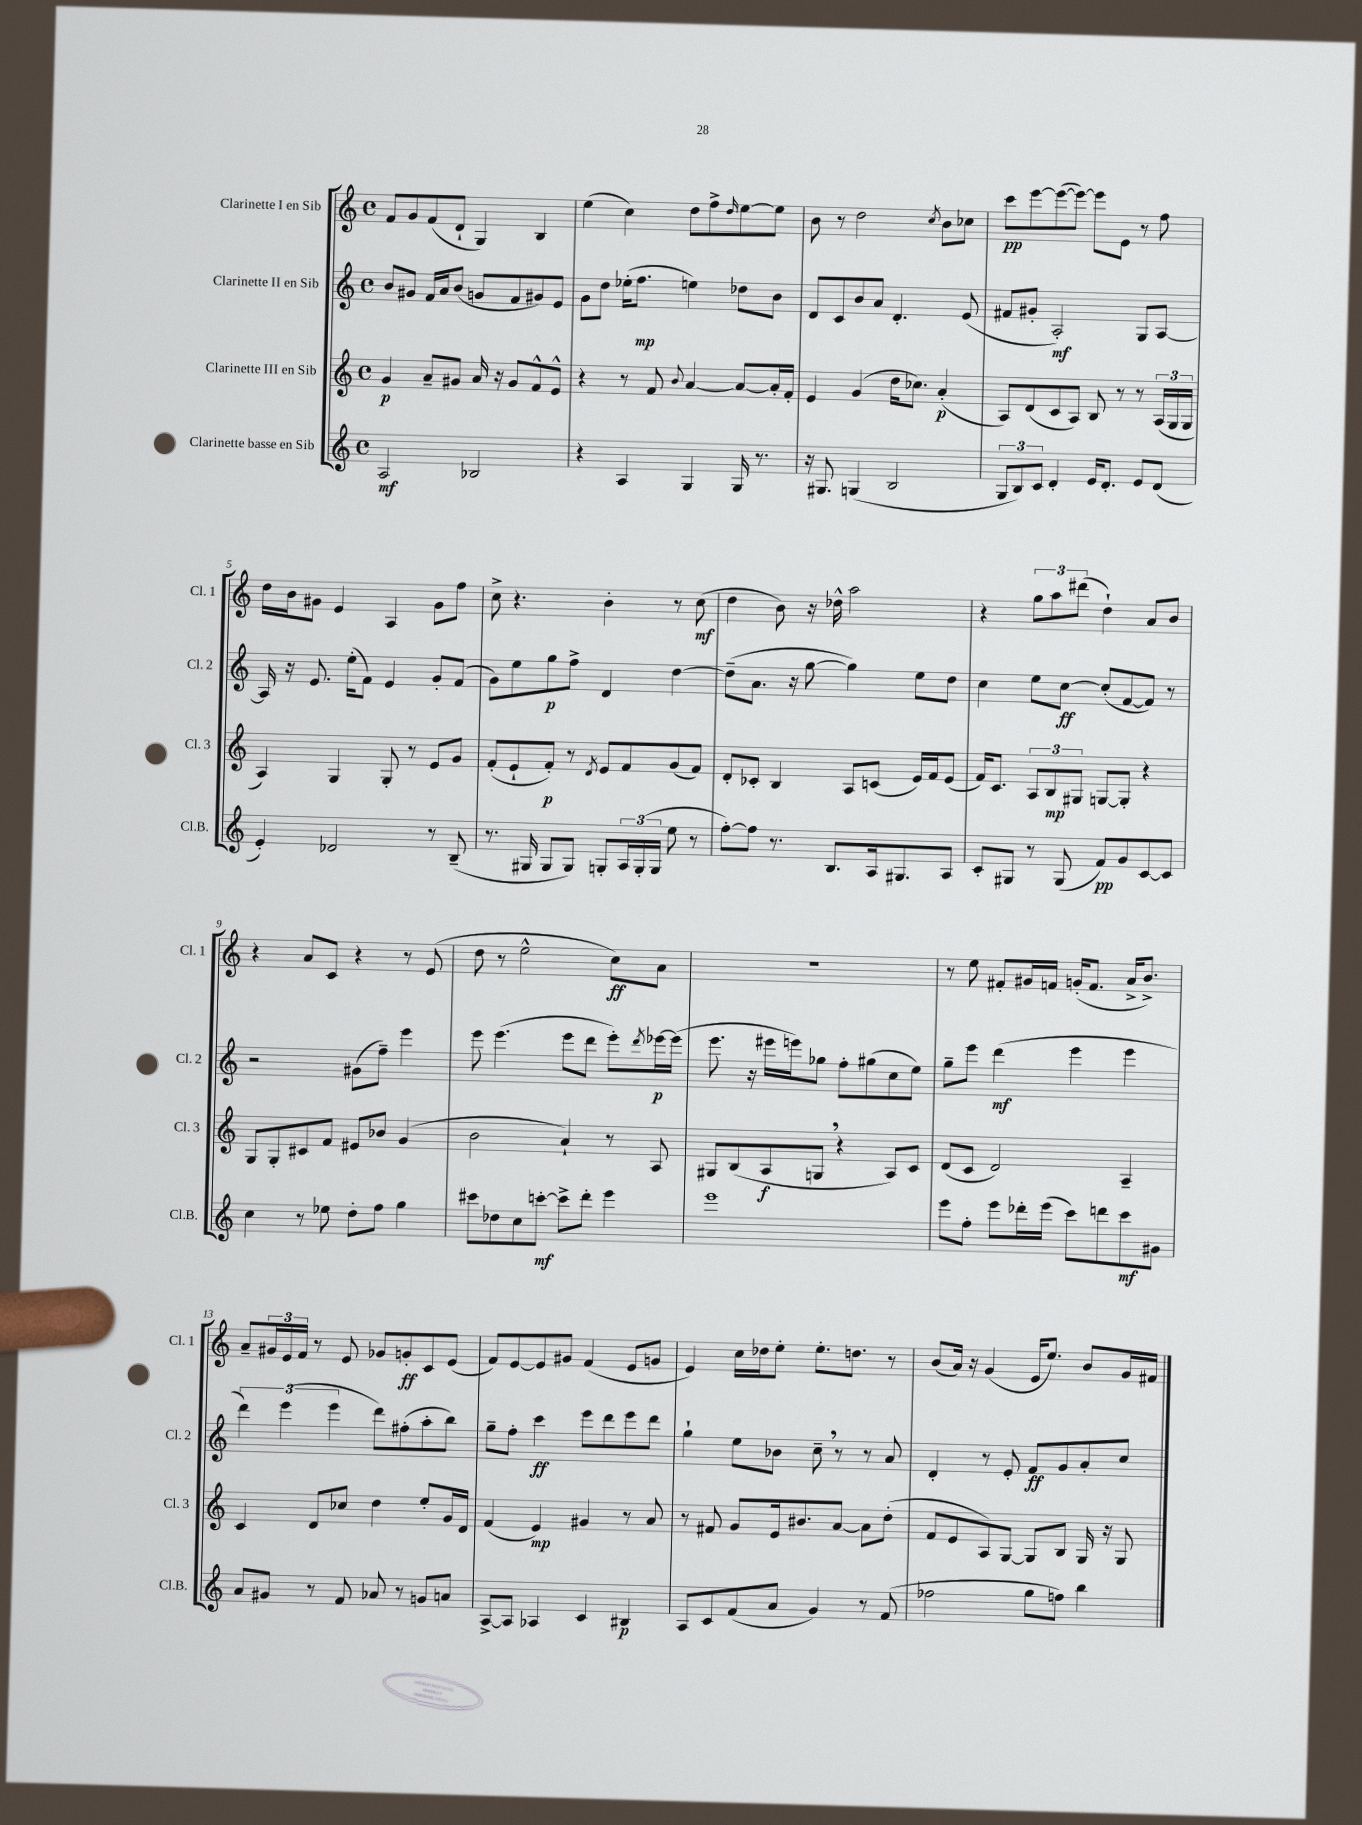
<<
\new StaffGroup <<
\new Staff = "s0" \with { instrumentName = "Clarinette I en Sib" shortInstrumentName = "Cl. 1" } {
    \clef treble \key c \major \defaultTimeSignature \time 4/4
    f'8 g'8 f'8( d'8-! g4) b4 |
    e''4( c''4) d''8 f''8-> \grace { d''16 } e''8~ e''8 |
    b'8 r8 d''2 \acciaccatura { c''8 } b'8 ces''8 |
    c'''8\pp e'''8~ e'''8~( e'''8~) e'''8 e'8 r8 f''8 |
    d''16 b'16 gis'8 e'4 a4 gis'8 f''8 |
    c''8-> r4. b'4-. r8 c''8\mf( |
    d''4 b'8) r16 des''16-^ a''2 |
    r4 \tuplet 3/2 { g''8 a''8 dis'''8( } d''4-!) a'8 b'8 |
    r4 a'8 c'8 r4 r8 e'8( |
    d''8 r8 e''2-^ c''8\ff) a'8 |
    R1 |
    r8 e''8 fis'8-. gis'16 f'16 g'16-.( f'8. a'16-> b'8.->) |
    a'8-- \tuplet 3/2 { gis'16 e'16 f'16 } r8 e'8 ges'8 g'8-.\ff c'8 e'8( |
    f'8) e'8~ e'8 gis'8 f'4( e'8 g'8 |
    e'4) c''16 des''16 e''8-. e''8.-. d''8. r8 |
    b'8( a'16) r16 g'4( e'16 e''8.) b'8 g'16 fis'16 \bar "|." |
}
\new Staff = "s1" \with { instrumentName = "Clarinette II en Sib" shortInstrumentName = "Cl. 2" } {
    \clef treble \key c \major \defaultTimeSignature \time 4/4
    b'8 gis'8 f'16 a'16 b'8( g'8 f'8 gis'8) e'8 |
    g'8 d''8 ees''16-.( f''8.\mp e''4) des''8 b'8 |
    d'8 c'8 b'8 a'8 d'4.-. e'8( |
    fis'8 gis'8-. a2-.\mf) g8 a8~ |
    a16 r16 e'8. e''16-.( f'8) e'4 g'8-. f'8( |
    g'8) e''8 g''8\p f''8-> d'4 d''4~ |
    d''8--( a'8. r16 g''8~ g''4) e''8 d''8 |
    c''4 e''8 c''8~\ff c''8-.( f'8~ f'8) r8 |
    r2 gis'8( f''8--) e'''4 |
    e'''8 e'''4.( e'''8 d'''8 e'''8-.) \acciaccatura { d'''8 } ees'''16~\p ees'''16( |
    e'''8. r16 eis'''16 e'''16) ges''8 f''8-. gis''8( c''8 e''8) |
    g''8-- e'''8 d'''4\mf( e'''4 e'''4 |
    \tuplet 3/2 { d'''4) e'''4( e'''4 } d'''8) fis''8-.( a''8-. b''8) |
    g''8-- f''8-. c'''4\ff e'''8 d'''8 e'''8 d'''8 |
    g''4-! e''8 bes'8 c''8-- \breathe r8 r8 a'8 |
    d'4-. r8 e'8-. f'8\ff g'8 a'8-. c''8 \bar "|." |
}
\new Staff = "s2" \with { instrumentName = "Clarinette III en Sib" shortInstrumentName = "Cl. 3" } {
    \clef treble \key c \major \defaultTimeSignature \time 4/4
    g'4\p a'8-- gis'8 a'16 r16 gis'8 f'8-^ e'8-^ |
    r4 r8 f'8 \appoggiatura { b'8 } a'4~ a'8~ a'16-. f'16-. |
    e'4 g'4( d''16 ces''8.) a'4-.\p( |
    a8) d'8( c'8 a8) b8 r8 r8 \tuplet 3/2 { a16( g16 g16 } |
    a4) g4 g8-. r8 e'8 g'8 |
    f'8-.( e'8-! f'8-.\p) r8 \acciaccatura { d'8 } e'8 f'8 g'8( f'8) |
    d'8-. ces'8-. b4 a8 c'8( e'16) f'16 e'8( |
    f'16) c'8. \tuplet 3/2 { a8 b8\mp gis8 } g8~ g8-. r4 |
    g8 g8-. cis'8 f'8 eis'8 bes'8 g'4( |
    b'2 a'4-!) r8 a8 |
    gis8 b8( a8\f g8 \breathe r4 a8) c'8 |
    d'8( c'8 d'2) a4-- |
    c'4 d'8 ces''8 d''4 e''8-. g'16 d'16 |
    f'4( e'4\mp) gis'4 r8 a'8 |
    r8 fis'8 g'8 e'16 bis'8. a'8~ a'8 d''8-.( |
    f'8 e'8 a8) g8~ g8 b8 g16 r16 g8 \bar "|." |
}
\new Staff = "s3" \with { instrumentName = "Clarinette basse en Sib" shortInstrumentName = "Cl.B." } {
    \clef treble \key c \major \defaultTimeSignature \time 4/4
    a2\mf bes2 |
    r4 a4 g4 g16 r8. |
    r16 gis8. g4( b2 |
    \tuplet 3/2 { g8 b8) c'8 } d'4-. e'16 d'8.-. e'8 d'8( |
    e'4-.) des'2 r8 b8--( |
    r8. gis16 gis8 gis8) g8-. \tuplet 3/2 { a16 g16-.( g16 } e''8 r8 |
    f''8~-.) f''8 r8. b8. a16 gis8. a8 |
    c'8-. gis8 r8 gis8( f'8\pp) g'8 c'8~ c'8 |
    c''4 r8 ees''8 d''8-. f''8 g''4 |
    cis'''8 des''8 c''8 c'''8~-.\mf c'''8-> d'''8-. e'''4 |
    e'''1 |
    e'''8 f''8-. e'''8 des'''16-. e'''16( c'''8) d'''8 c'''8\mf gis'8 |
    a'8 gis'8 r8 f'8 aes'8 r8 g'8 a'8 |
    a8~-> a8 aes4 c'4 bis4\p |
    a8 c'8 f'8( a'8 g'4) r8 f'8( |
    fes''2 g''8 f''8) b''4 \bar "|." |
}
>>
>>
